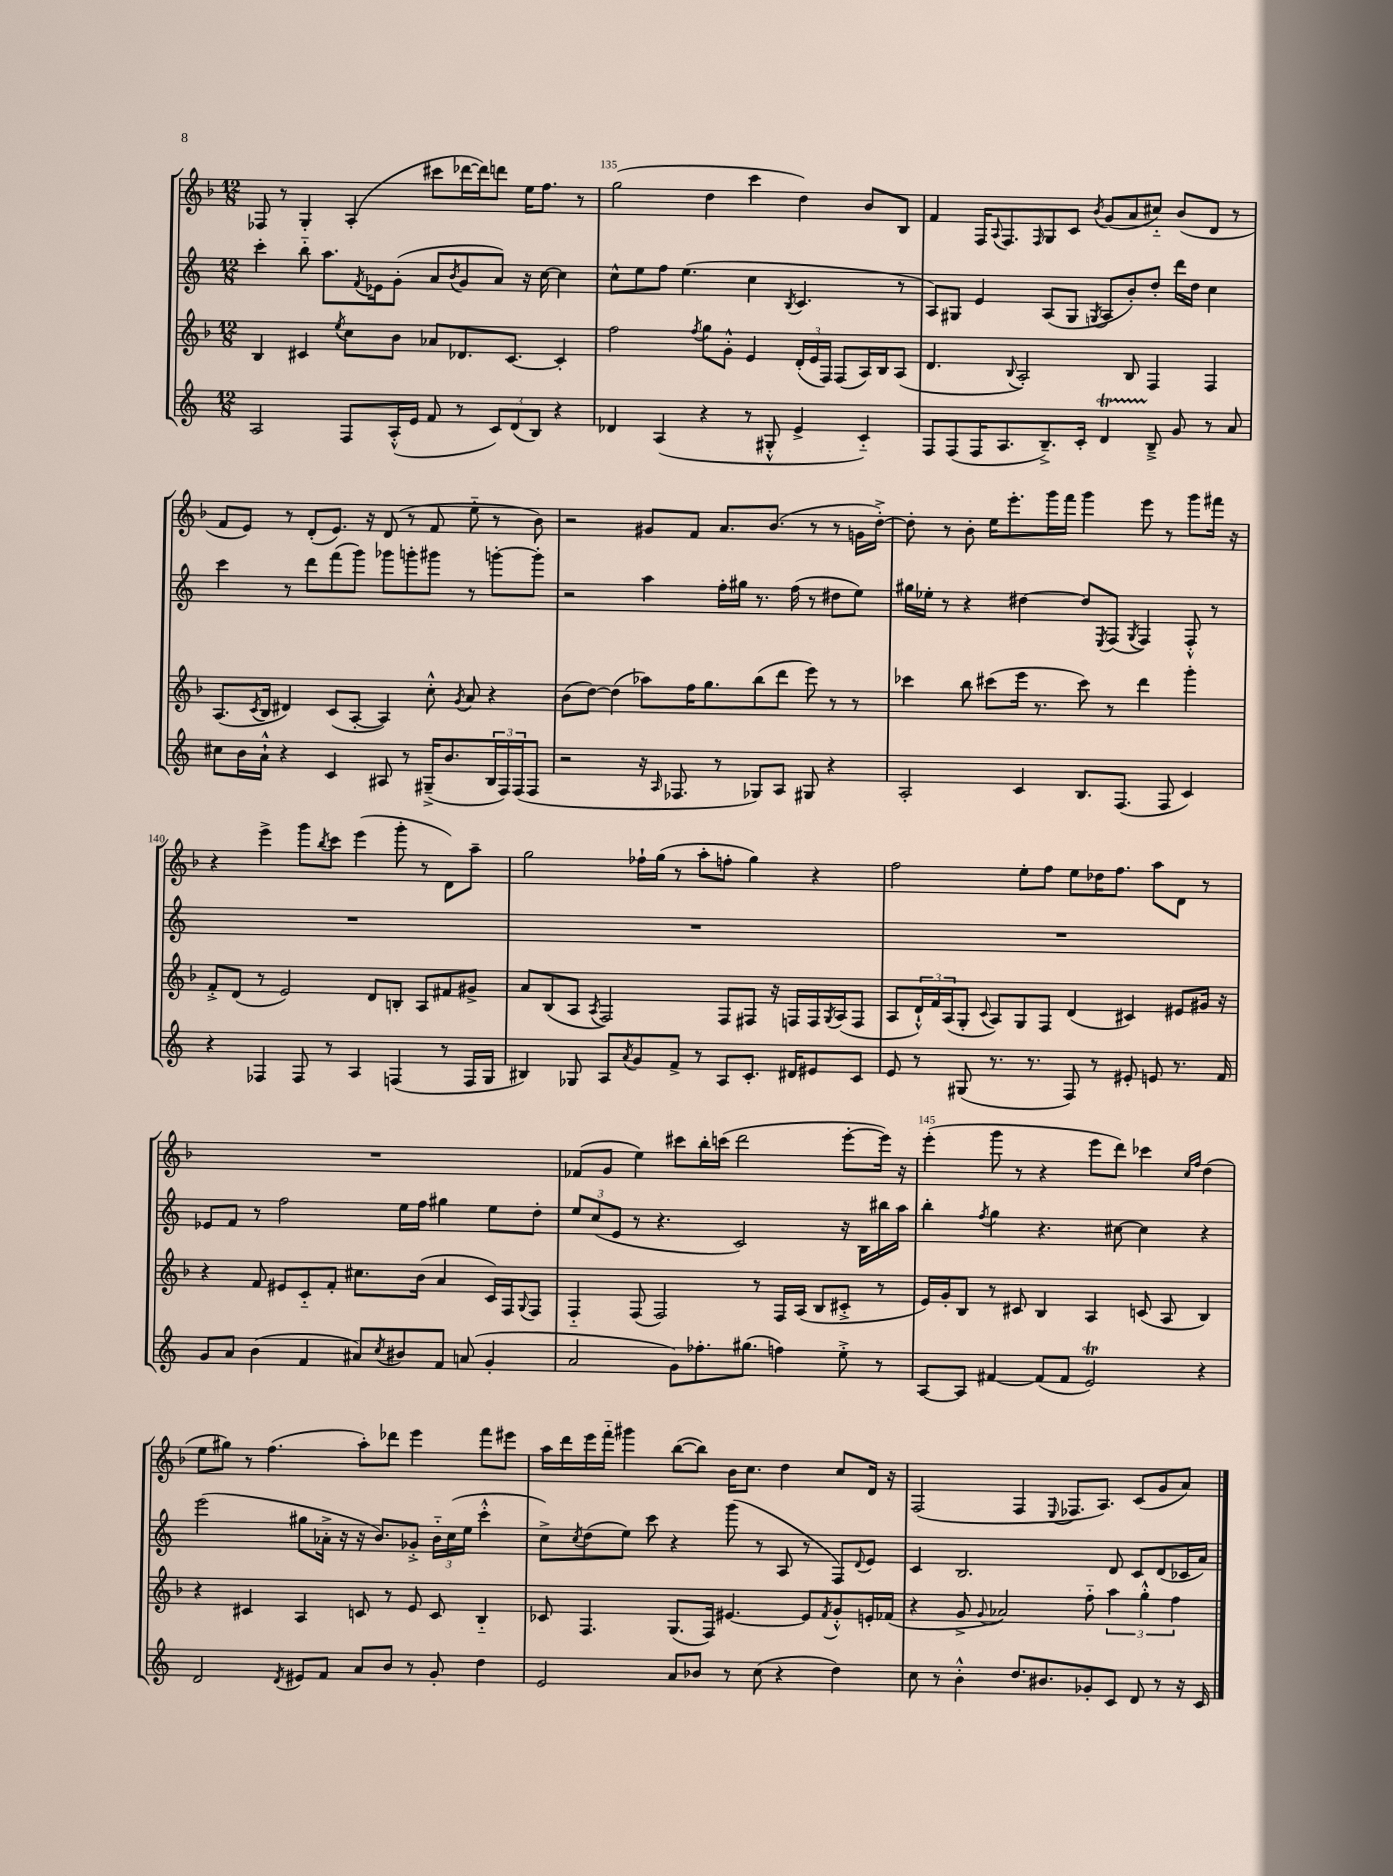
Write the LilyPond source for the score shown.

<<
\new StaffGroup <<
\new Staff = "s0" {
    \clef treble \key f \major \numericTimeSignature \time 12/8
    fes8 r8 g4-. a4-.( cis'''8 des'''16~ des'''16) d'''8 e''16 f''8. r8 |
    g''2( d''4 c'''4 d''4) bes'8 bes8 |
    f'4 f16 \appoggiatura { a8 } f8. \grace { f16 } g8 c'8 \acciaccatura { bes'8 } g'8( a'8 cis''8-_) bes'8( d'8 r8 |
    f'8 e'8) r8 d'8-.( e'8.) r16 d'8( r8 f'8 e''8-_ r8 bes'8) |
    r2 gis'8 f'8 a'8. bes'8.( r8 r8 g'16 d''16~-.->) |
    d''8-. r8 bes'8-. e''16 e'''8.-. g'''16 f'''16 g'''4 e'''8 r8 g'''8 fis'''16 r16 |
    r4 e'''4-> g'''8 \acciaccatura { bes''8 } c'''8 e'''4( g'''8-. r8 d'8) a''8-- |
    g''2 fes''16-! g''16( r8 a''8-. f''8-. g''4) r4 |
    f''2 e''8-. f''8 e''8 des''16 f''8. a''8 d'8 r8 |
    R1. |
    fes'8( g'8 e''4) cis'''8 bes''16-. c'''16( d'''2 e'''8~-. e'''16) r16 |
    e'''4-.( g'''8 r8 r4 e'''8 d'''8) ces'''4 \grace { c''16 f''16 } d''4( |
    e''8 gis''8) r8 f''4.( a''8-.) des'''8 e'''4 f'''8 eis'''8 |
    a''16 d'''16 e'''16 f'''16-_ gis'''4 bes''8~( bes''8) bes'16 c''8. d''4 c''8 d'16 r16 |
    f2( f4 \appoggiatura { e8 } fes8. a8.) c'8( g'8 a'8) \bar "|." |
}
\new Staff = "s1" {
    \clef treble \key c \major \numericTimeSignature \time 12/8
    c'''4-. b''8-_ a''8. \acciaccatura { f'8 } ees'16 g'8-.( a'8 \acciaccatura { b'8 } g'8 a'8) r16 c''16~ c''4 |
    c''8-^ e''8 f''8 e''4.( c''4 \acciaccatura { b8 } c'4. r8 |
    a8) gis8 e'4 a8( gis8 \acciaccatura { g8 } a8 b'8-.) d''8-. d'''16 d''16 c''4 |
    c'''4 r8 d'''8 f'''8( g'''8) ges'''8 g'''8-. gis'''8 r8 g'''8~-. g'''8-. |
    r2 a''4 f''16-. gis''16 r8. f''16( r8 dis''8 e''8) |
    gis''16 ees''16-. r8 r4 dis''4~ dis''8 \acciaccatura { e8 } f8( \acciaccatura { g8 } f4) f8-.-^ r8 |
    R1. |
    R1. |
    R1. |
    ees'8 f'8 r8 f''2 e''16 f''16 gis''4 e''8 d''8-. |
    \tuplet 3/2 { e''8 c''8( e'8 } r8 r4. c'2) r16 b16 bis''16 a''16 |
    b''4-. \acciaccatura { f''8 } g''4 r4. cis''8~ cis''4 r4 |
    e'''2( gis''8 aes'16-.-> r16 r16 b'8.) ges'8-.-> \tuplet 3/2 { b'16-_ c''16( e''16 } c'''4-.-^ |
    c''8->) \acciaccatura { c''8 } d''8( e''8) c'''8 r4 g'''8( r8 a8 r8 f8) \appoggiatura { d'8 } e'8 |
    c'4 b2. d'8 c'8 d'8( ces'16 a'16) \bar "|." |
}
\new Staff = "s2" {
    \clef treble \key f \major \numericTimeSignature \time 12/8
    bes4 cis'4 \acciaccatura { e''8 } c''8 bes'8 aes'8 des'8. cis'8.~ cis'4-. |
    f''2 \acciaccatura { f''8 } g''8 g'8-.-^ e'4 \tuplet 3/2 { d'16-.( e'16 f16) } f8( a16) bes16 a8( |
    d'4. \appoggiatura { bes8 } a2-.) bes8 f4 f4 |
    a8.( \acciaccatura { c'8 } bes16 dis'4) c'8( a8~-. a4) c''8-.-^ \acciaccatura { g'8 } a'8 r4 |
    bes'8( d''8~) d''4( aes''8) f''16 g''8. bes''8( d'''8 e'''8) r8 r8 |
    ces'''4 bes''8 cis'''8( e'''16 r8. cis'''8) r8 d'''4 g'''4-. |
    f'8-.-> d'8( r8 e'2) d'8 b8-. a8 fis'8 gis'8-> |
    a'8 bes8( a8 \acciaccatura { a8 } f2) f8 fis8 r16 f16 f16 \acciaccatura { g8 } a16( f8 |
    a8 \tuplet 3/2 { d'16-!-^) f'16 a16( } g8-. \appoggiatura { c'8 } a8) g8 f8 d'4( cis'4) eis'8 gis'16 r16 |
    r4 f'8 eis'8 c'8-_ f'8-. cis''8. bes'16( a'4 c'16) f16 \appoggiatura { g8 } f8 |
    f4-_ f8( f2) r8 f16 a16( bes8 cis'8-.-> r8 |
    e'16) g'16-. bes8 r8 cis'8 bes4 a4 c'8( a8 bes4) |
    r4 cis'4 a4 c'8 r8 e'8 c'8 bes4-_ |
    ces'8 f4. g8.( f16) eis'4.~ eis'8 \acciaccatura { f'8 } g'8-.-^ e'16-. fes'16( |
    r4 g'8-> \appoggiatura { g'8 } aes'2) f''8-_ \tuplet 3/2 { a''4 g''4-.-^ f''4 } \bar "|." |
}
\new Staff = "s3" {
    \clef treble \key c \major \numericTimeSignature \time 12/8
    a2 f8 a16-.-^( e'16 f'8 r8 \tuplet 3/2 { c'8) d'8( b8) } r4 |
    des'4 a4( r4 r8 gis8-.-^ e'4-> c'4-_) |
    f8 f8( f16 a8. b8.--->) c'16-. d'4\startTrillSpan b8--->\stopTrillSpan g'8 r8 a'8 |
    cis''8 b'16 a'16-!-^ r4 c'4 ais8 r8 gis16--->( b'8. \tuplet 3/2 { b16 f16) f16( } f8 |
    r2 r16 \grace { a16 } fes8. r8 ges8) a8 gis8 r4 |
    a2-. c'4 b8. f8.( f8 c'4) |
    r4 fes4 fes8 r8 a4 f4( r8 f16 g16 |
    bis4) ges8 a8 \acciaccatura { a'8 } g'8 f'8-> r8 a8 c'8.-. dis'16 eis'8 c'8 |
    e'8 r8 gis8( r8. r8. f8) r8 eis'8-. e'8 r8. f'16 |
    g'8 a'8 b'4( f'4 ais'8) \acciaccatura { c''8 } bis'8 f'8 a'8( g'4-. |
    a'2 g'8) fes''8.-. gis''8.( f''4) e''8-.-> r8 |
    a8~ a8 fis'4~ fis'8( fis'8 e'2\trill) r4 |
    d'2 \acciaccatura { d'8 } eis'8 f'8 a'8 b'8 r8 g'8-. d''4 |
    e'2 a'8 bes'8 r8 c''8( r4 d''4) |
    c''8 r8 b'4-.-^ d''8. bis'8. ges'8-. c'8 d'8 r8 r16 c'16 \bar "|." |
}
>>
>>
\layout { \context { \Score currentBarNumber = #134 \override BarNumber.break-visibility = ##(#f #t #t) barNumberVisibility = #(every-nth-bar-number-visible 5) } }
